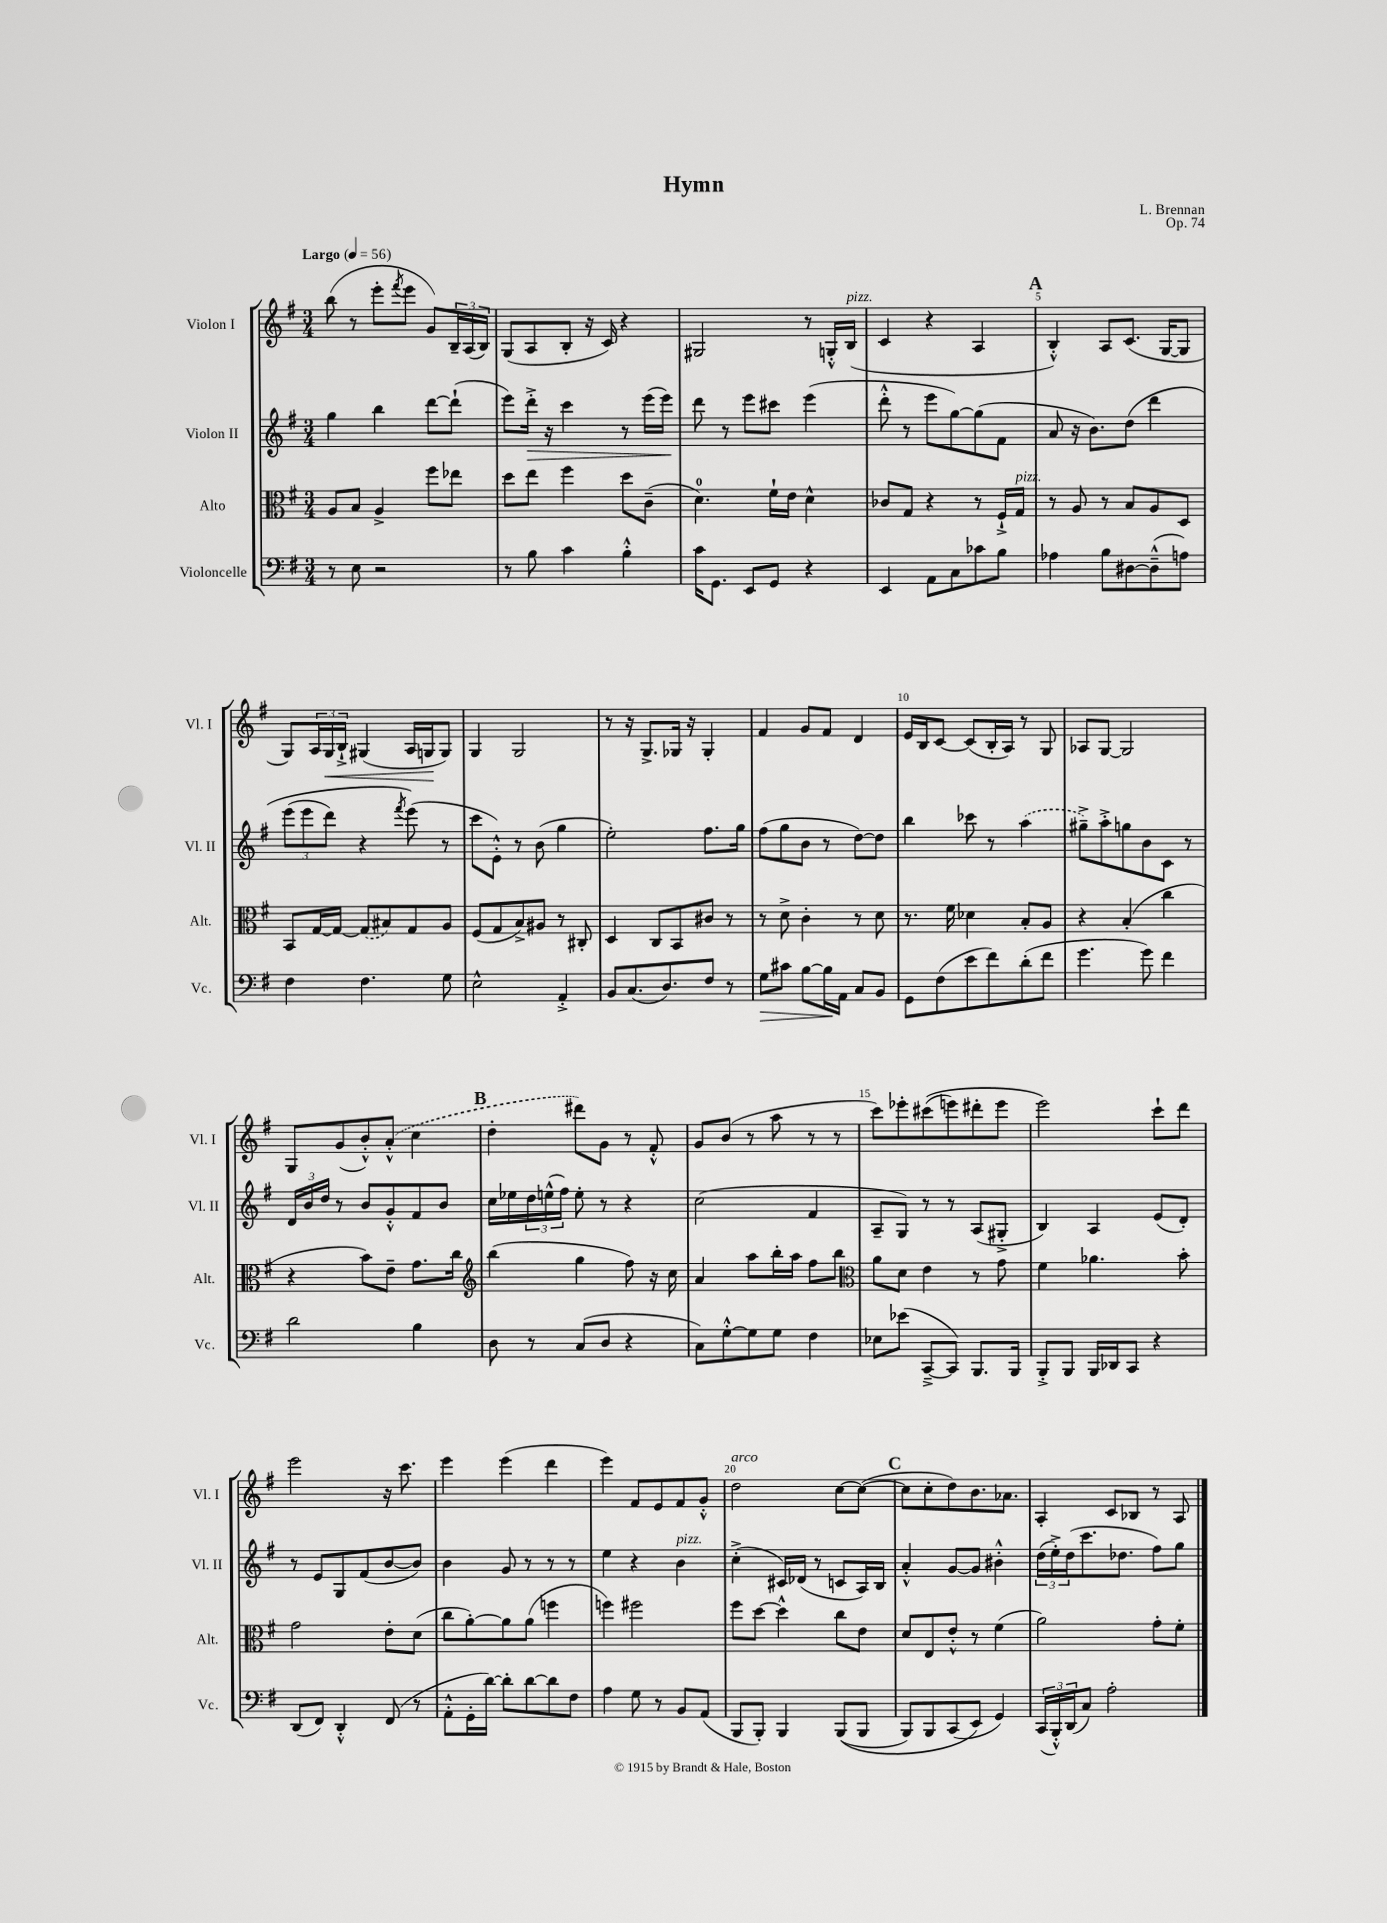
\header { title = "Hymn" composer = "L. Brennan" opus = "Op. 74" }
<<
\new StaffGroup <<
\new Staff = "s0" \with { instrumentName = "Violon I" shortInstrumentName = "Vl. I" } {
    \clef treble \key g \major \numericTimeSignature \time 3/4 \tempo "Largo" 4 = 56
    b''8( r8 e'''8-. \acciaccatura { fis'''8 } e'''8 g'8) \tuplet 3/2 { b16-- a16( b16) } |
    g8( a8 b8-. r16 c'16) r4 |
    gis2 r8 g16-.-^ b16^\markup { \italic "pizz." }( |
    c'4 r4 a4 |
    \mark \markup { \bold "A" } b4-.-^) a8 c'8.( g16~ g8 |
    g8) \tuplet 3/2 { a16 g16\< b16-!-> } gis4( a16 g16\! g8) |
    g4 g2 |
    r8 r16 g8.-> ges16 r16 ges4-. |
    fis'4 g'8 fis'8 d'4 |
    e'16 b16 c'8~ c'8( b16-. a16) r8 g8 |
    aes8 g8~ g2 |
    g8 g'8( b'8-.-^) \once \slurDashed a'8-.-^( c''4 |
    \mark \markup { \bold "B" } d''4-. dis'''8) g'8 r8 fis'8-.-^ |
    g'8 b'8( r8 a''8 r8 r8 |
    c'''8) ees'''8-. cis'''8(\( e'''8) dis'''8-. e'''8 |
    e'''2\) c'''8-! d'''8 |
    e'''2 r16 c'''8. |
    e'''4 e'''4( d'''4 |
    e'''4) fis'8 e'8 fis'8 g'8-.-^ |
    d''2^\markup { \italic "arco" } c''8~ c''8~( |
    \mark \markup { \bold "C" } c''8 c''8-. d''8) b'8. aes'8. |
    a4-. c'8 bes8 r8 a8 \bar "|." |
}
\new Staff = "s1" \with { instrumentName = "Violon II" shortInstrumentName = "Vl. II" } {
    \clef treble \key g \major \numericTimeSignature \time 3/4
    g''4 b''4 d'''8~ d'''8-!( |
    e'''8) d'''16-.->\> r16 c'''4 r8 e'''16( e'''16\!) |
    d'''8 r8 e'''8 cis'''8 e'''4( |
    d'''8-.-^ r8 e'''8 g''8~) g''8( fis'8 |
    \mark \markup { \bold "A" } a'8 r16 b'8.) d''8\( d'''4 |
    \tuplet 3/2 { e'''8( e'''8 d'''8) } r4 \acciaccatura { fis'''8 } e'''8(\) r8 |
    c'''8 e'8-.-^) r8 b'8( g''4 |
    e''2-.) fis''8. g''16 |
    fis''8( g''8 b'8 r8 d''8~) d''8 |
    b''4 ces'''8 r8 \once \slurDashed a''4( |
    gis''8--->) a''8-.-> g''8 b'8 c'8 r8 |
    \tuplet 3/2 { d'16 b'16 d''16 } r8 b'8 g'8-.-^ fis'8 b'8 |
    \mark \markup { \bold "B" } c''16 ees''16 \tuplet 3/2 { d''16 e''16-^( fis''16) } e''8-. r8 r4 |
    c''2( fis'4 |
    a8-- g8) r8 r8 a8( gis8-.-> |
    b4) a4 e'8( d'8-.) |
    r8 e'8 g8 fis'8( b'8~ b'8) |
    b'4 g'8 r8 r8 r8 |
    e''4 r4 b'4^\markup { \italic "pizz." } |
    c''4-.->( cis'16) des'16( r8 c'8 a16) b16 |
    \mark \markup { \bold "C" } a'4-.-^ g'8~ g'8 bis'4-.-^ |
    \tuplet 3/2 { d''16( e''16-.->) d''16( } c'''8. des''8. fis''8) g''8 \bar "|." |
}
\new Staff = "s2" \with { instrumentName = "Alto" shortInstrumentName = "Alt." } {
    \clef alto \key g \major \numericTimeSignature \time 3/4
    a8 b8 a4-> fis''8 ees''8 |
    d''8 e''8 fis''4 d''8 c'8--( |
    d'4.-0) fis'16-! e'16 d'4-^ |
    ces'8 g8 r4 r8 fis16-!-> g16^\markup { \italic "pizz." } |
    \mark \markup { \bold "A" } r8 a8 r8 b8 a8 d8 |
    b,8 g16~ g16~ \once \slurDashed g8( bis8) g8 a8 |
    fis8( g8 b8->) ais8 r8 cis8-. |
    d4 c8 b,8 cis'8 r8 |
    r8 d'8-> c'4-. r8 d'8 |
    r8. fis'16 des'4 b8-. a8 |
    r4 b4-.( c''4 |
    r4 b'8) e'8-- g'8. c''16 |
    \mark \markup { \bold "B" } \clef treble b''4( g''4 fis''8) r16 c''16 |
    a'4 a''8 b''16-. a''16 fis''8 b''8 |
    \clef alto a'8 d'8 e'4 r8 g'8 |
    fis'4 aes'4. b'8-. |
    g'2 e'8-. d'8( |
    c''8 a'8~-.) a'8 a'8( f''4 |
    f''4) fis''2 |
    fis''8 d''8~ d''4-^ c''8 e'8 |
    \mark \markup { \bold "C" } d'8 e8 e'8-.-^ r8 fis'4( |
    a'2) g'8-. fis'8-. \bar "|." |
}
\new Staff = "s3" \with { instrumentName = "Violoncelle" shortInstrumentName = "Vc." } {
    \clef bass \key g \major \numericTimeSignature \time 3/4
    r8 e8 r2 |
    r8 b8 c'4 b4-.-^ |
    c'16 g,8. e,8 g,8 r4 |
    e,4 a,8 c8 ces'8 b8 |
    \mark \markup { \bold "A" } aes4 b8 dis8~ dis8---^( a8) |
    fis4 fis4. g8 |
    e2-^ a,4-.-> |
    b,8 c8.( d8.) fis8 r8 |
    g8\> cis'8 b8~ b16\! a,16 c8 b,8 |
    g,8 fis8( e'8 fis'8) d'8-.( fis'8 |
    g'4. g'8) fis'4 |
    d'2 b4 |
    \mark \markup { \bold "B" } d8 r8 c8( d8 r4 |
    c8) g8~-.-^ g8 g8 fis4 |
    ees8 ees'8( c,8~---> c,8) b,,8. b,,16 |
    b,,8-.-> b,,8 b,,16 des,16 c,8 r4 |
    d,8( fis,8) d,4-.-^ fis,8( r8 |
    a,8-.-^ g,16-. d'16~) d'8-. d'8~ d'8 fis8 |
    a4 g8 r8 b,8 a,8( |
    b,,8 b,,8-.) b,,4 b,,8(\( b,,8 |
    \mark \markup { \bold "C" } b,,8) b,,8 c,8( e,8\) g,4) |
    \tuplet 3/2 { c,16( b,,16-.-^) d,16( } c8) a2-. \bar "|." |
}
>>
>>
\layout { \context { \Score \override BarNumber.break-visibility = ##(#f #t #t) barNumberVisibility = #(every-nth-bar-number-visible 5) } }
